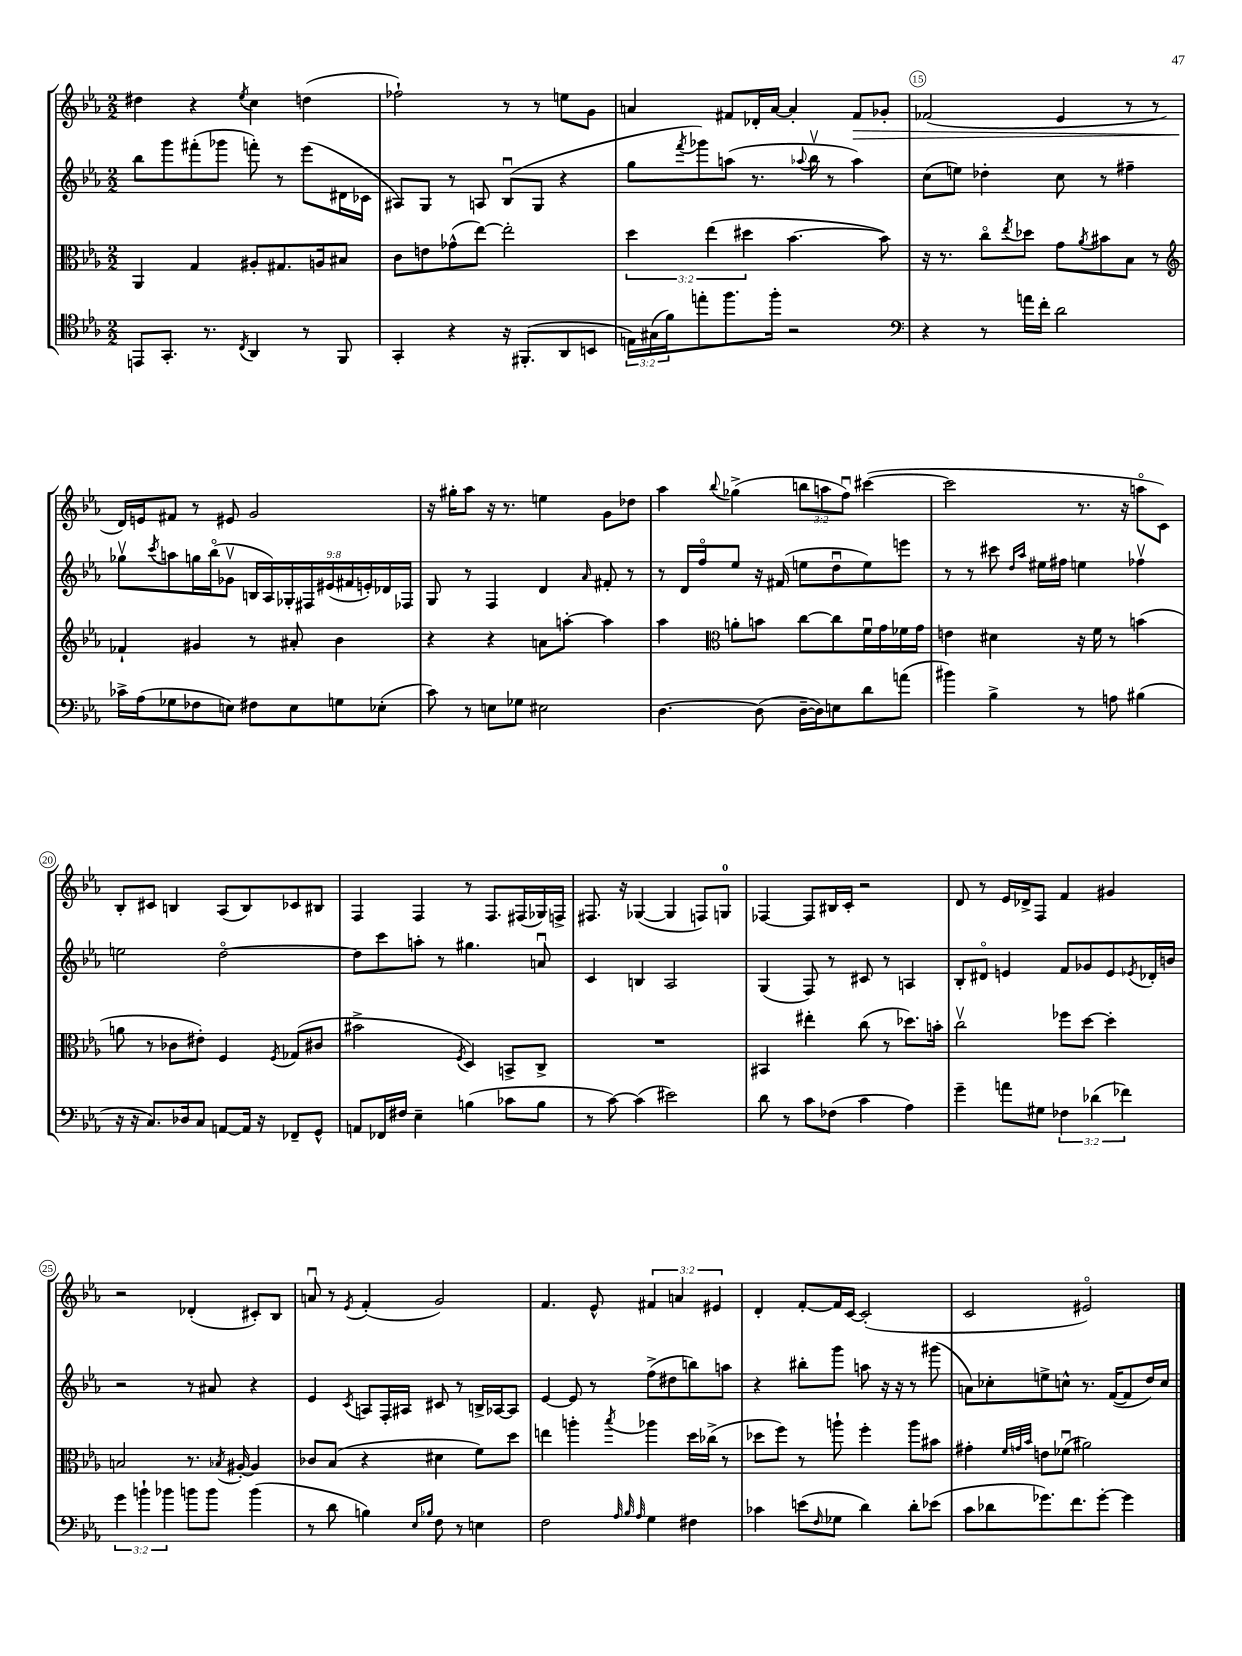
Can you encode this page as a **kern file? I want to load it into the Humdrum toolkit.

**kern	**kern	**kern	**kern
*staff4	*staff3	*staff2	*staff1
*clefC4	*clefC3	*clefG2	*clefG2
*k[b-e-a-]	*k[b-e-a-]	*k[b-e-a-]	*k[b-e-a-]
*M2/2	*M2/2	*M2/2	*M2/2
8EE/L	4AA-/	8bb-\L	4dd#\
8.GG'/J	.	8ggg\	.
.	4G/	(8fff#'\	4r
8.r	.	.	.
.	.	8ggg-\J	.
8qC/	.	.	8qee-/
4AA-/	8A#'/L	8fff'\)	4cc\
.	8.G#/	8r	.
8r	.	(8eee-\L	(4dd\
.	16A/k	.	.
8FF/	8B#/J	16d#\L	.
.	.	16c-\JJ	.
=	=	=	=
4GG'/	8c\L	8A#/L)	2ff-`\)
.	8e\	8G/J	.
4r	(8g-^^\	8r	.
.	[8ee-\J)	8A/	.
16r	2ee-'\]	(8B-u/L	8r
(8.FF#'/L	.	.	.
.	.	8G/J	8r
8AA-/	.	4r	8ee\L
8BB/J	.	.	8g\J
=	=	=	=
24E\LL)	6dd\	8gg\L	4a/
(24G#\	.	.	.
24f\J)	.	.	.
.	.	8qfff/	.
8ee'\	.	8ggg-\)	.
.	(6ee-\	.	.
8.ff\	.	(8aa\J	8f#/L
.	6dd#\	.	.
.	.	8.r	16d-'/L
16ff'\Jk	.	.	[16a/JJ
2r	[4.b-\	.	4a'/]
.	.	8qqaa-/	.
.	.	16bb-v\	.
.	.	8r	.
.	.	4aa-\)	8f#/L
.	8b-\])	.	8g-'/J
=	=	=	=
*clefF4	*	*	*
4r	16r	(8cc\L	(2f-/
.	8.r	.	.
.	.	8ee\J)	.
8r	8cco\L	4dd-'\	.
.	8qee-/	.	.
16a\LL	8dd-\J	.	.
16f'\JJ	.	.	.
2d\	8g\L	8cc\	4e-/
.	8qa-/	.	.
.	8b#\	8r	.
.	8B-\J	4ff#~\	8r
.	8r	.	8r
=	=	=	=
*	*clefG2	*	*
16c-^\LL	4f-`/	8gg-v\L	16d/LL)
(16A-\J	.	.	16e/J
.	.	8qccc/	.
8G-\	.	8aa\	8f#/J
8F-\	4g#/	16gg\L	8r
.	.	(16bb-o\J	.
8E\J)	.	8g-v\J	8e#/
8F#\L	8r	18B/LL	2g/
.	.	18A-/)	.
.	.	18G-'/	.
8E\	8a#'/	.	.
.	.	18F#/	.
.	.	(18e#/	.
8G\	4b-\	.	.
.	.	18f#/	.
.	.	18e'/)	.
(8E-'\J	.	.	.
.	.	18d-/	.
.	.	18F-/JJ	.
=	=	=	=
8c\)	4r	8G/	16r
.	.	.	16gg#'\LK
8r	.	8r	8aa-\J
8E\L	4r	4F/	16r
.	.	.	8.r
8G-\J	.	.	.
2E#\	8a\L	4d/	4ee\
.	[8aa'\J	.	.
.	.	16qqa-/	.
.	4aa\]	8f#'/	8g\L
.	.	8r	8dd-\J
=	=	=	=
[4.D\	4aa-\	8r	4aa-\
.	.	16d/LL	.
.	.	16ffo/J	.
*	*clefC3	*	*
.	.	.	8qqbb-/
.	8a'\L	8ee-/J	(4gg-^\
(8D\]	8b\J	16r	.
.	.	(16f#/	.
[16D~\LL	[8cc\L	8ee\L	12bb\L
16D\]J)	.	.	.
.	.	.	12aa\
8E\	8cc\]	8ddu\	.
.	.	.	12ffu\J)
8d\	16fu\L	8ee\)	([4ccc#\
.	16g\	.	.
(8a\J	16f-\	8eee\J	.
.	16g\JJ	.	.
=	=	=	=
4b#\)	4e\	8r	2ccc#\]
.	.	8r	.
4B-^\	4d#\	8ccc#\	.
.	.	16qqdd/LL	.
.	.	16qqaa-/JJ	.
.	.	16ee#\LL	.
.	.	16ff#\JJ	.
8r	16r	4ee\	8.r
.	16f\	.	.
8A\	8r	.	.
.	.	.	16r
(4B#\	(4b\	4ff-v\	8aao\L
.	.	.	8c\J)
=	=	=	=
16r	8a\	2ee\	8B-'/L
16r	.	.	.
8.C/L)	8r	.	8c#/J
.	8c-\L	.	4B/
16D-/k	.	.	.
8C/J	8e#'\J)	.	.
[8AA/L	4F/	[2ddo\	(8A-/L
16AA/]Jk	.	.	8B/)
16r	.	.	.
.	8qF/	.	.
8FF-~/L	(8G-/L	.	8c-/
8GG^^/J	8c#/J	.	8B#/J
=	=	=	=
8AA/L	2b#^\	8dd\]L	4F/
16FF-/L	.	8ccc\	.
16F#/JJ	.	.	.
4E-~\	.	8aa'\J	4F/
.	.	8r	.
.	8qF/	.	.
(4B\	4D/)	4.gg#\	8r
.	.	.	8.F/L
8c-\L	8BB^/L	.	.
.	.	.	(16F#/L
8B\J	8C^/J	8au/	16G-/)
.	.	.	16F^/JJ
=	=	=	=
8r	1r	4c/	8.F#/
[8c\)	.	.	.
.	.	.	16r
(4c\]	.	4B/	([4G-/
2e#\)	.	2A-/	4G-/]
.	.	.	8F/L)
.	.	.	8G/J
=	=	=	=
8d\	4BB#/	(4G/	[4F-/
8r	.	.	.
8c\L	4ee#'\	8F/)	8F-/]L
(8F-\J	.	8r	16B#/L
.	.	.	16c'/JJ
4c\	(8cc\	8c#/	2r
.	8r	8r	.
4A-\)	8.dd-\L)	4A/	.
.	16b'\Jk	.	.
=	=	=	=
4g~\	2ccv\	8B-'/L	8d/
.	.	8d#o/J	8r
8a\L	.	4e/	16e-/LL
.	.	.	16d-^/J
8G#\J	.	.	8F/J
6F-\	8ff-\L	8f/L	4f/
.	[8dd\J	8g-/	.
(6d-\	.	.	.
.	4dd'\]	8e/	4g#/
6f-\)	.	.	.
.	.	8qe-/	.
.	.	16d-'/L	.
.	.	16b/JJ	.
=	=	=	=
6g\	2B/	2r	2r
6b`\	.	.	.
6b-\	.	.	.
8b\L	8.r	8r	(4d-'/
8b\J	.	8a#/	.
.	8qB-/	.	.
.	[16A#'/	.	.
(4b\	4A#/]	4r	8c#'/L)
.	.	.	8B-/J
=	=	=	=
8r	8c-/L	4e-/	8au/
8d\	(8B-/J	.	8r
.	.	8qc/	8qe-/
4B\)	4r	8A/L	(4f'/
.	.	16F'/L	.
.	.	16A#/JJ	.
16qqE-/LL	.	.	.
16qqB-/JJ	.	.	.
8F\	4d#\	8c#/	2g/)
8r	.	8r	.
4E\	8f\L)	16B^/LL	.
.	.	[16A-/J	.
.	8dd\J	8A-/]J	.
=	=	=	=
2F\	4ee\	[4e-/	4.f/
.	4aa'\	8e-/]	.
.	.	8r	8e-^^/
32qqA-/	.	.	.
32qqB-/	.	.	.
32qqA-/	8qbb-/	.	.
4G\	4aa-\	(8ff^\L	6f#/
.	.	8dd#\	.
.	.	.	6a/
4F#\	16dd\LL	8bb\)	.
.	(16cc-^\JJ	.	.
.	.	.	6e#/
.	8r	8aa\J	.
=	=	=	=
4c-\	8dd-\L	4r	4d'/
.	8ff\J)	.	.
(8e\L	8r	8bb#'\L	[8f'/L
16qqF/	.	.	.
8G-\J	8aa`\	8ggg\J	16f/]L
.	.	.	[16c/JJ
4d\)	4ff'\	8aa\	(2c'/]
.	.	16r	.
.	.	16r	.
8d'\L	8aa\L	8r	.
(8e-\J	8b#\J	(8ggg#\	.
=	=	=	=
8c\L	4g#'\	8a\L)	2c/
8d-\	.	8cc-'\	.
.	32qqf/LLL	.	.
.	32qqg/	.	.
.	32qqb-/JJJ	.	.
8.g-\)	8e\L	8ee^\	.
.	(8f-u\J	8cc^^\J	.
8.f\	.	.	.
.	2a#\)	8.r	2e#o/)
[8g-'\J	.	.	.
.	.	([16f/LK	.
4g-\]	.	8f/]	.
.	.	16dd/L)	.
.	.	16cc/JJ	.
==	==	==	==
*-	*-	*-	*-
